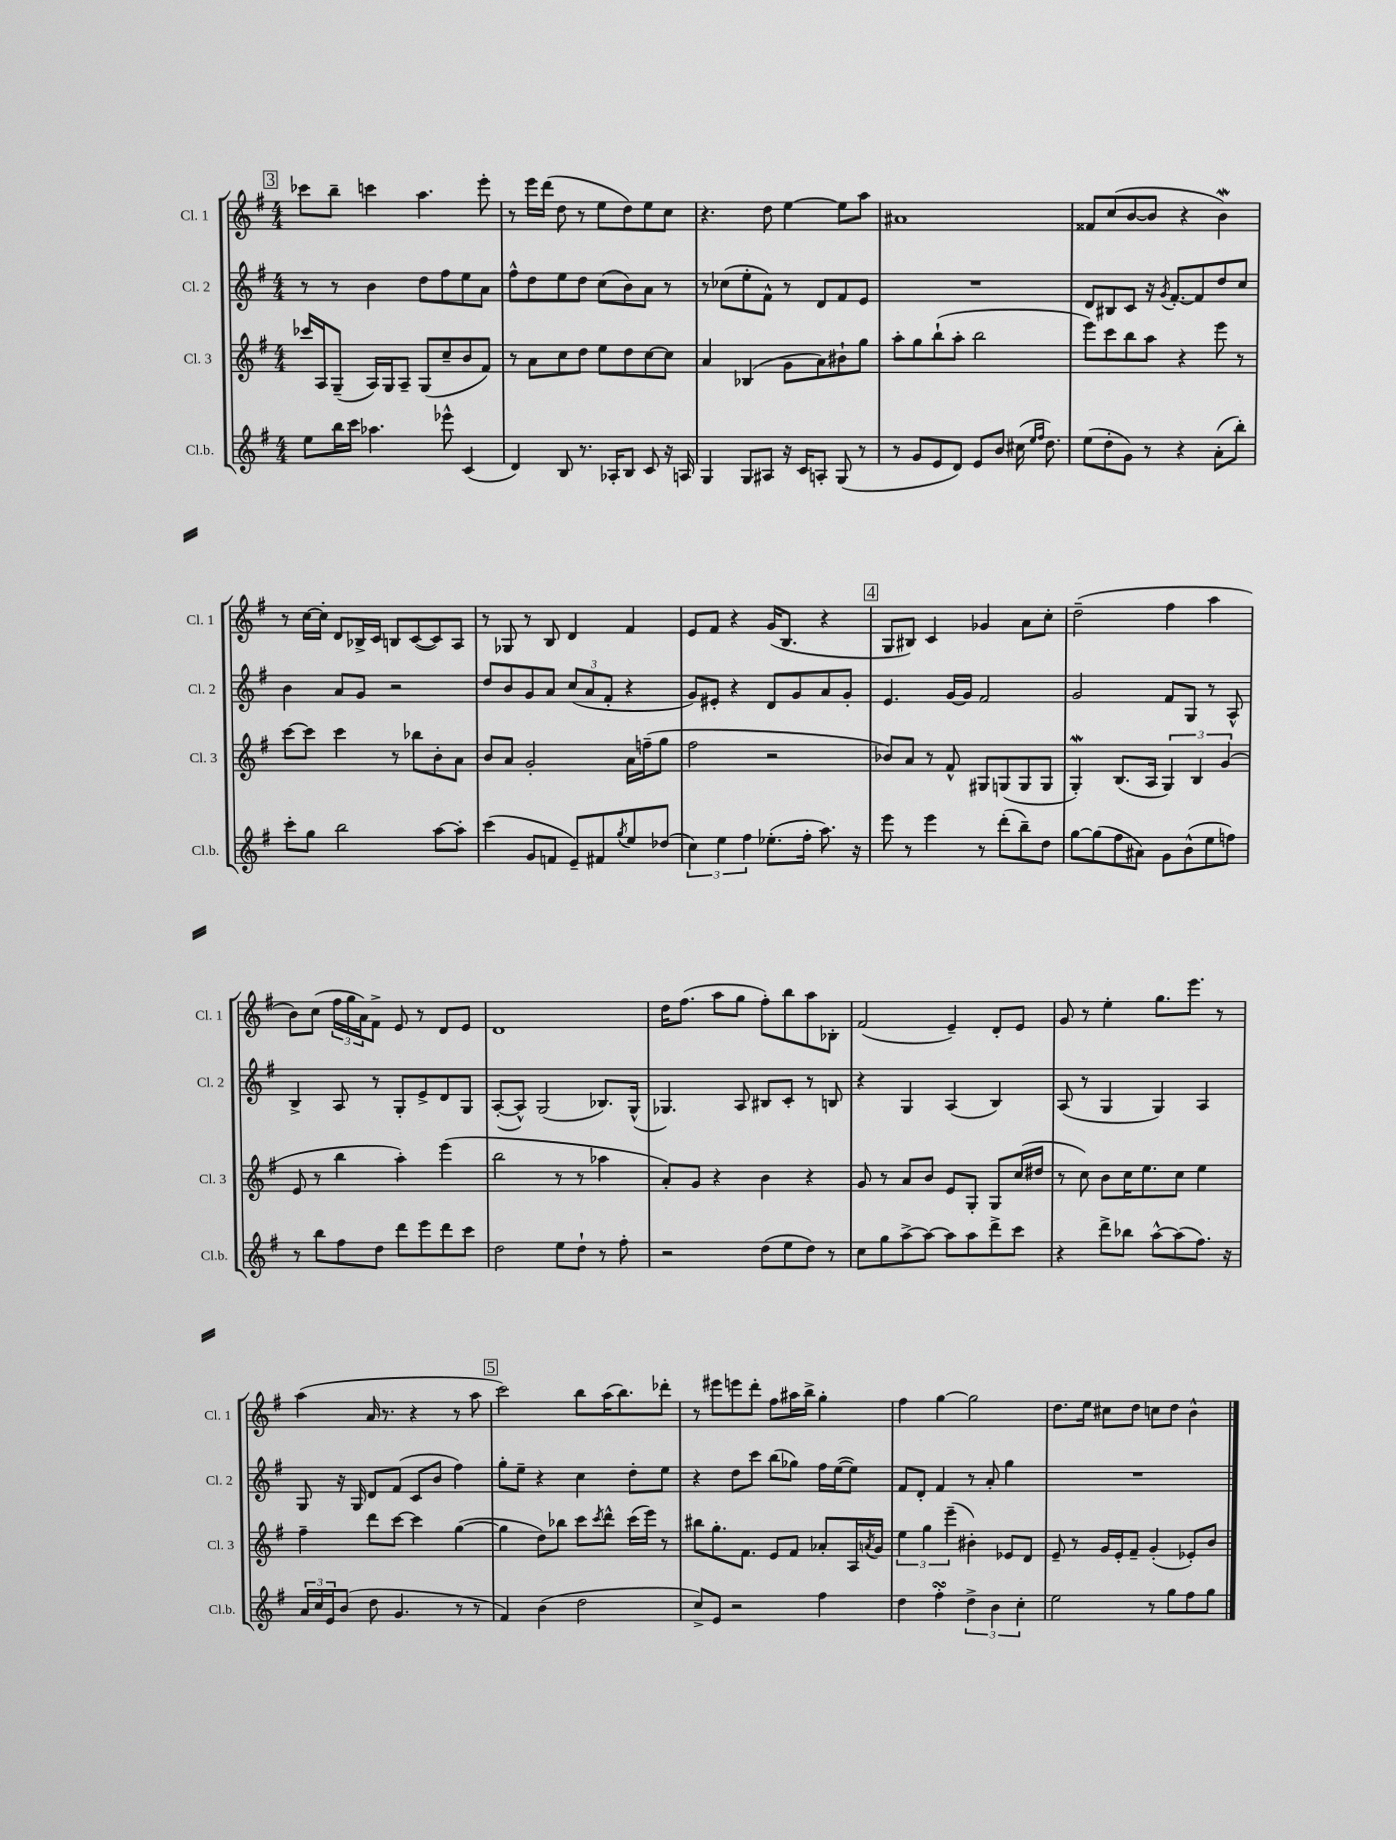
<<
\new StaffGroup <<
\new Staff = "s0" \with { instrumentName = "Cl. 1" shortInstrumentName = "Cl. 1" } {
    \clef treble \key g \major \numericTimeSignature \time 4/4
    \mark \markup { \box "3" } ces'''8 b''8-- c'''4 a''4. e'''8-. |
    r8 e'''16 d'''16( d''8 r8 e''8 d''8) e''8 c''8 |
    r4. d''8 e''4~ e''8 a''8 |
    ais'1 |
    fisis'8 c''8( b'8~ b'8 r4 b'4\mordent) |
    r8 c''16~ c''16-. d'8 bes16-> c'16 b8 c'8~( c'8) a8 |
    r8 ges8 r8 b8 d'4 fis'4 |
    e'8 fis'8 r4 g'16( b8. r4 |
    \mark \markup { \box "4" } g8 bis8) c'4 ges'4 a'8 c''8-. |
    d''2--( fis''4 a''4 |
    b'8) c''8( \tuplet 3/2 { fis''16 g''16 a'16) } fis'8-> e'8 r8 d'8 e'8 |
    d'1 |
    d''16 fis''8.( a''8 g''8 fis''8-.) b''8 a''8 bes8-. |
    fis'2( e'4--) d'8-. e'8 |
    g'8 r8 e''4-. g''8. e'''8. r8 |
    a''4( a'16 r8. r4 r8 a''8 |
    \mark \markup { \box "5" } c'''2) b''8 a''16( b''8.) des'''8-. |
    r8 eis'''8 e'''8 d'''8-. fis''8 ais''16 b''16-> g''4-. |
    fis''4 g''4~ g''2 |
    d''8. e''16 cis''8 d''8 c''8 d''8 b'4-^ \bar "|." |
}
\new Staff = "s1" \with { instrumentName = "Cl. 2" shortInstrumentName = "Cl. 2" } {
    \clef treble \key g \major \numericTimeSignature \time 4/4
    \mark \markup { \box "3" } r8 r8 b'4 d''8 fis''8 e''8 a'8 |
    fis''8-^ d''8 e''8 d''8 c''8( b'8) a'8 r8 |
    r8 ces''8( e''8-. fis'8-^) r8 d'8 fis'8 e'8 |
    R1 |
    d'8 bis8 c'8 r16 \acciaccatura { g'8 } fis'8.~-. fis'8 d''8 c''8 |
    b'4 a'8 g'8 r2 |
    d''8 b'8 g'8 a'8 \tuplet 3/2 { c''8( a'8 fis'8-. } r4 |
    g'8) eis'8-. r4 d'8 g'8 a'8 g'8-. |
    \mark \markup { \box "4" } e'4. g'16~ g'16 fis'2 |
    g'2 fis'8 g8 r8 a8-^ |
    b4-> a8 r8 g8-. e'8-> d'8 g8 |
    a8~-.( a8-^) g2( bes8.) g16-^( |
    ges4.) a8 bis8 c'8-. r8 b8 |
    r4 g4 a4( b4) |
    a8( r8 g4 g4) a4 |
    g8 r16 g16 d'8 fis'8( c'8 b'8 fis''4) |
    \mark \markup { \box "5" } g''8-. e''8-- r4 c''4 d''8-. e''8 |
    r4 d''8 c'''8 b''8( ges''8) fis''16 e''16~( e''8) |
    fis'8 d'8-. fis'4 r8 a'8-. g''4 |
    R1 \bar "|." |
}
\new Staff = "s2" \with { instrumentName = "Cl. 3" shortInstrumentName = "Cl. 3" } {
    \clef treble \key g \major \numericTimeSignature \time 4/4
    \mark \markup { \box "3" } ces'''16 a16 g8--( a16) g16 a8-- g8( c''8-- b'8 fis'8) |
    r8 a'8 c''8 d''8 e''8 d''8 c''8~ c''8 |
    a'4 bes4( g'8 a'8) bis'8-! g''8 |
    a''8-. g''8 b''8-!( a''8-. b''2 |
    e'''8) c'''8 b''8 a''8 r4 e'''8 r8 |
    c'''8~ c'''8 c'''4 r8 bes''8 b'8-. a'8 |
    b'8 a'8 g'2-. a'16 f''16--( g''8 |
    fis''2 r2 |
    \mark \markup { \box "4" } bes'8) a'8 r8 fis'8-^ gis8 g8( g8 g8 |
    g4-.\mordent) b8.( a16 \tuplet 3/2 { g4) b4 g'4( } |
    e'8 r8 b''4 a''4-.) e'''4( |
    b''2 r8 r8 aes''4 |
    a'8-.) g'8 r4 b'4 r4 |
    g'8 r8 a'8 b'8 e'8 g8-. g8 c''16( dis''16 |
    r8 c''8) b'8 c''16 e''8. c''8 e''4 |
    fis''4-- d'''8 c'''8~ c'''4 g''4~( |
    \mark \markup { \box "5" } g''4 d''8) bes''8 c'''8 \acciaccatura { c'''8 } d'''8-^ c'''16( e'''16) r8 |
    bis''8 g''8.-. fis'8. e'8 fis'8 aes'8-. a16 \acciaccatura { a'8 } g'16 |
    \tuplet 3/2 { e''4 g''4 e'''4--( } bis'4-.) ees'8 d'8 |
    e'8-- r8 g'16 e'16-. fis'8-- g'4-.( ees'8-.) b'8 \bar "|." |
}
\new Staff = "s3" \with { instrumentName = "Cl.b." shortInstrumentName = "Cl.b." } {
    \clef treble \key g \major \numericTimeSignature \time 4/4
    \mark \markup { \box "3" } e''8 b''16 c'''16 aes''4. ees'''8-^ c'4( |
    d'4) b8 r8. aes16-. b8 c'8 r16 a16 |
    g4 g8 ais8 r16 c'16 a8-. g8( r8 |
    r8 g'8 e'8 d'8) e'8 b'8 cis''16( \grace { e''16 fis''16 } d''8.) |
    e''8( d''8-. g'8) r8 r4 a'8-.( b''8-.) |
    c'''8-. g''8 b''2 a''8~ a''8-. |
    c'''4( g'8 f'8 e'8--) fis'8 \acciaccatura { g''8 } e''8 des''8( |
    \tuplet 3/2 { c''4) e''4 fis''4 } ees''8.-.( fis''16-. a''8.) r16 |
    \mark \markup { \box "4" } e'''8 r8 e'''4 r8 d'''8-.( b''8--) d''8 |
    g''8~ g''8( fis''8 ais'8) g'8 b'8-^( e''8 f''8) |
    r8 b''8 fis''8 d''8 d'''8 e'''8 d'''8 c'''8 |
    d''2 e''8 d''8-! r8 fis''8-. |
    r2 d''8( e''8 d''8) r8 |
    c''8 g''8 a''8~-> a''8~ a''8 a''8 d'''8-> c'''8 |
    r4 d'''8-> bes''8 a''8~-^ a''8( fis''8.) r16 |
    \tuplet 3/2 { a'16 c''16 e'16 } b'8( d''8 g'4. r8 r8 |
    \mark \markup { \box "5" } fis'4) b'4( d''2 |
    c''8->) e'8 r2 fis''4 |
    d''4 fis''4-.\turn \tuplet 3/2 { d''4-> b'4 c''4-. } |
    e''2 r8 g''8 fis''8 g''8 \bar "|." |
}
>>
>>
\layout { \context { \Score \remove "Bar_number_engraver" } }
